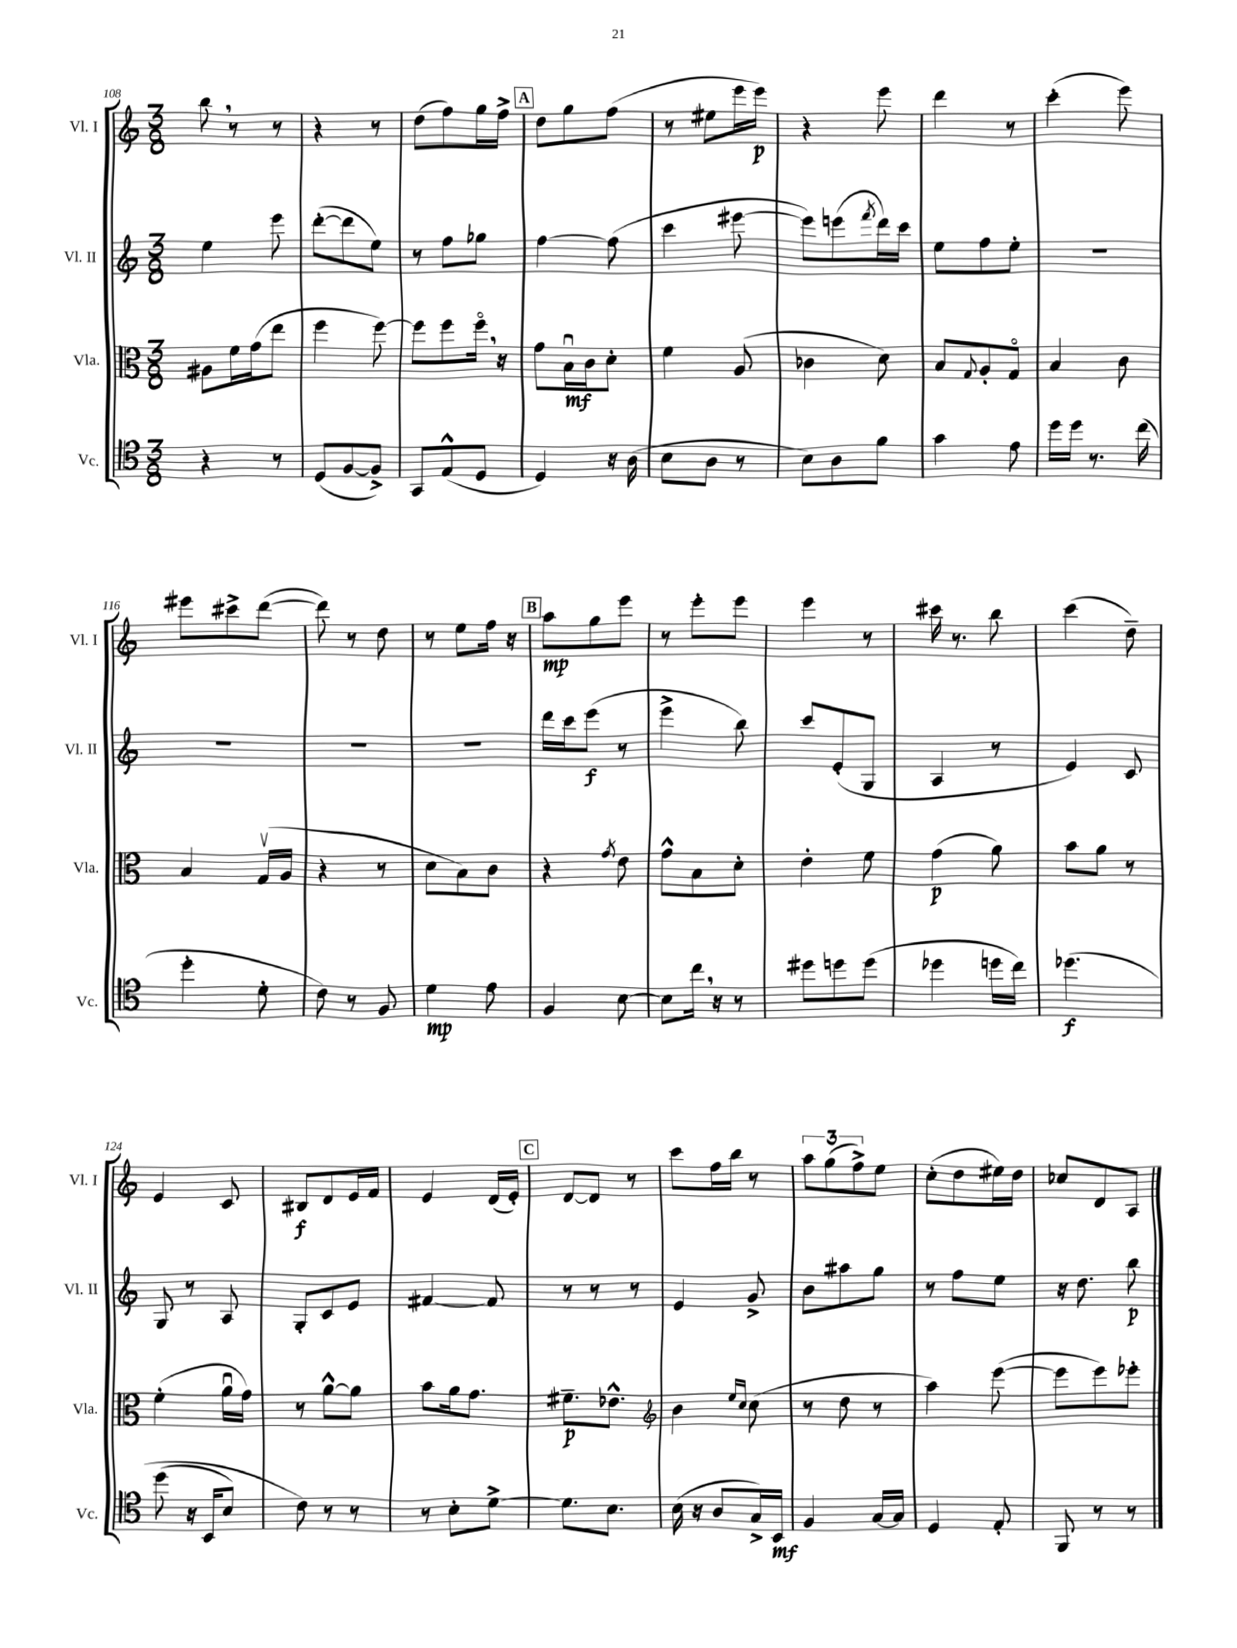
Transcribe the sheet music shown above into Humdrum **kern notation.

**kern	**dynam	**kern	**dynam	**kern	**dynam	**kern	**dynam
*part4	*part4	*part3	*part3	*part2	*part2	*part1	*part1
*staff4	*staff4	*staff3	*staff3	*staff2	*staff2	*staff1	*staff1
*I"Vc.	*	*I"Vla.	*	*I"Vl. II	*	*I"Vl. I	*
*I'Vc.	*	*I'Vla.	*	*I'Vl. II	*	*I'Vl. I	*
*clefC4	*	*clefC3	*	*clefG2	*	*clefG2	*
*k[]	*	*k[]	*	*k[]	*	*k[]	*
*M3/8	*	*M3/8	*	*M3/8	*	*M3/8	*
=108	=108	=108	=108	=108	=108	=108	=108
4r	.	8A#X\L	.	4ee\	.	8bb,\	.
.	.	16f\L	.	.	.	8r	.
.	.	(16g\J	.	.	.	.	.
8r	.	8ee\J	.	8eee\	.	8r	.
=109	=109	=109	=109	=109	=109	=109	=109
(8D/L	.	4ff\	.	([8ddd'\L	.	4r	.
[8F/	.	.	.	8ddd\]	.	.	.
8F^/J])	.	[8ff\)	.	8ee\J)	.	8r	.
=110	=110	=110	=110	=110	=110	=110	=110
8GG/L	.	8ff\L]	.	8r	.	(8dd\L	.
(8E^^/	.	8ff\	.	8ff\L	.	8ff\)	.
8D/J	.	16ff,\Jk	.	8gg-X\J	.	16gg\L	.
.	.	16r	.	.	.	16ff^\JJ	.
!!LO:REH:place=s1:t=A
=111	=111	=111	=111	=111	=111	=111	=111
4D/)	.	8g\L	.	[4ff\	.	8dd\L	.
.	.	16Bu\L	mf	.	.	8gg\	.
.	.	16c\J	.	.	.	.	.
16r	.	8d'\J	.	(8ff\]	.	(8ff\J	.
(16A\	.	.	.	.	.	.	.
=112	=112	=112	=112	=112	=112	=112	=112
8B\L	.	4f\	.	4ccc\	.	8r	.
8A\J	.	.	.	.	.	8ee#X\L	.
8r	.	(8A/	.	[8eee#X\	.	16eee\L	.
.	.	.	.	.	.	16eee\JJ)	p
=113	=113	=113	=113	=113	=113	=113	=113
8B\L)	.	4c-X\	.	8eee#\L])	.	4r	.
8A\	.	.	.	(8eeen\	.	.	.
.	.	.	.	8qfff/	.	.	.
8f\J	.	8d\)	.	16ddd\L)	.	8eee\	.
.	.	.	.	16ccc\JJ	.	.	.
=114	=114	=114	=114	=114	=114	=114	=114
4g\	.	8B/L	.	8ee\L	.	4ddd\	.
.	.	8qqG/	.	.	.	.	.
.	.	8A'/	.	8ff\	.	.	.
8e\	.	8G/J	.	8ee'\J	.	8r	.
=115	=115	=115	=115	=115	=115	=115	=115
16dd\LL	.	4B/	.	4.r	.	(4ccc'\	.
16dd\JJ	.	.	.	.	.	.	.
8.r	.	.	.	.	.	.	.
.	.	8c\	.	.	.	8eee\)	.
(16cc\	.	.	.	.	.	.	.
!!LO:LB:g=z
=116	=116	=116	=116	=116	=116	=116	=116
4dd'\	.	4B/	.	4.r	.	8eee#X\L	.
.	.	.	.	.	.	8ccc#X^\	.
8d'\	.	(16Gv/LL	.	.	.	([8ddd\J	.
.	.	16A/JJ	.	.	.	.	.
=117	=117	=117	=117	=117	=117	=117	=117
8c\)	.	4r	.	4.r	.	8ddd\])	.
8r	.	.	.	.	.	8r	.
8F/	.	8r	.	.	.	8dd\	.
=118	=118	=118	=118	=118	=118	=118	=118
4d\	mp	8d\L	.	4.r	.	8r	.
.	.	8B\)	.	.	.	8ee\L	.
8e\	.	8c\J	.	.	.	16ff\Jk	.
.	.	.	.	.	.	16r	.
!!LO:REH:place=s1:t=B
=119	=119	=119	=119	=119	=119	=119	=119
4F/	.	4r	.	16ddd\LL	.	8aa\L	mp
.	.	.	.	16ccc\J	.	.	.
.	.	.	.	(8eee\J	f	8gg\	.
.	.	8qg/	.	.	.	.	.
[8B\	.	8e\	.	8r	.	8eee\J	.
=120	=120	=120	=120	=120	=120	=120	=120
8B\L]	.	8g^^\L	.	4eee^\	.	8r	.
16cc,\Jk	.	8B\	.	.	.	8eee'\L	.
16r	.	.	.	.	.	.	.
8r	.	8d'\J	.	8bb\)	.	8eee\J	.
=121	=121	=121	=121	=121	=121	=121	=121
8dd#X\L	.	4e'\	.	8ccc/L	.	4eee\	.
8ddn\	.	.	.	(8e'/	.	.	.
(8dd\J	.	8f\	.	8G/J	.	8r	.
=122	=122	=122	=122	=122	=122	=122	=122
4dd-X\	.	(4g\	p	4A/	.	16ccc#X\	.
.	.	.	.	.	.	8.r	.
16ddn\LL	.	8a\)	.	8r	.	8bb\	.
16cc\JJ)	.	.	.	.	.	.	.
=123	=123	=123	=123	=123	=123	=123	=123
(4.dd-X\	f	8b\L	.	4e/)	.	(4ccc\	.
.	.	8a\J	.	.	.	.	.
.	.	8r	.	8c/	.	8dd~\)	.
!!LO:LB:g=z
=124	=124	=124	=124	=124	=124	=124	=124
(8dd\	.	(4f'\	.	8G/	.	4e/	.
16r	.	.	.	8r	.	.	.
16BB/KL	.	.	.	.	.	.	.
8B/J)	.	16au\LL	.	8A/	.	8c/	.
.	.	16g\JJ)	.	.	.	.	.
=125	=125	=125	=125	=125	=125	=125	=125
8c\)	.	8r	.	8G'/L	.	8B#X/L	f
8r	.	[8a^^\L	.	8c/	.	8d/	.
8r	.	8a\J]	.	8e/J	.	16e/L	.
.	.	.	.	.	.	16f/JJ	.
=126	=126	=126	=126	=126	=126	=126	=126
8r	.	8b\L	.	[4f#X/	.	4e/	.
8B'\L	.	16a\k	.	.	.	.	.
.	.	8.g\J	.	.	.	.	.
[8d^\J	.	.	.	8f#/]	.	(16d/LL	.
.	.	.	.	.	.	16e'/JJ)	.
!!LO:REH:place=s1:t=C
=127	=127	=127	=127	=127	=127	=127	=127
8.d\L]	.	8.f#X~\L	p	8r	.	[8d/L	.
.	.	.	.	8r	.	8d/J]	.
8.B\J	.	8.e-X^^\J	.	.	.	.	.
.	.	.	.	8r	.	8r	.
=128	=128	=128	=128	=128	=128	=128	=128
*	*	*clefG2	*	*	*	*	*
(16B\	.	4b\	.	4e/	.	8ccc\L	.
16r	.	.	.	.	.	.	.
8A/L	.	.	.	.	.	16ff\L	.
.	.	.	.	.	.	16bb\JJ	.
.	.	16qqee/LL	.	.	.	.	.
.	.	16qqcc/JJ	.	.	.	.	.
16G^/L)	.	(8cc\	.	8g^/	.	8r	.
16BB/JJ	mf	.	.	.	.	.	.
=129	=129	=129	=129	=129	=129	=129	=129
4F/	.	8r	.	8b\L	.	12aa\L	.
.	.	.	.	.	.	(12gg\	.
.	.	8dd\	.	8aa#X\	.	.	.
.	.	.	.	.	.	12ff^\)	.
[16G/LL	.	8r	.	8gg\J	.	8ee\J	.
16G/JJ]	.	.	.	.	.	.	.
=130	=130	=130	=130	=130	=130	=130	=130
4D/	.	4aa\)	.	8r	.	(8cc'\L	.
.	.	.	.	8ff\L	.	8dd\	.
8E'/	.	([8eee\	.	8ee\J	.	16ee#X\L)	.
.	.	.	.	.	.	16dd\JJ	.
=131	=131	=131	=131	=131	=131	=131	=131
8FF/	.	8eee\L]	.	16r	.	8cc-X/L	.
.	.	.	.	8.dd\	.	.	.
8r	.	8eee\)	.	.	.	8d/	.
8r	.	8eee-X'\J	.	8bb\	p	8A/J	.
==	==	==	==	==	==	==	==
*-	*-	*-	*-	*-	*-	*-	*-
